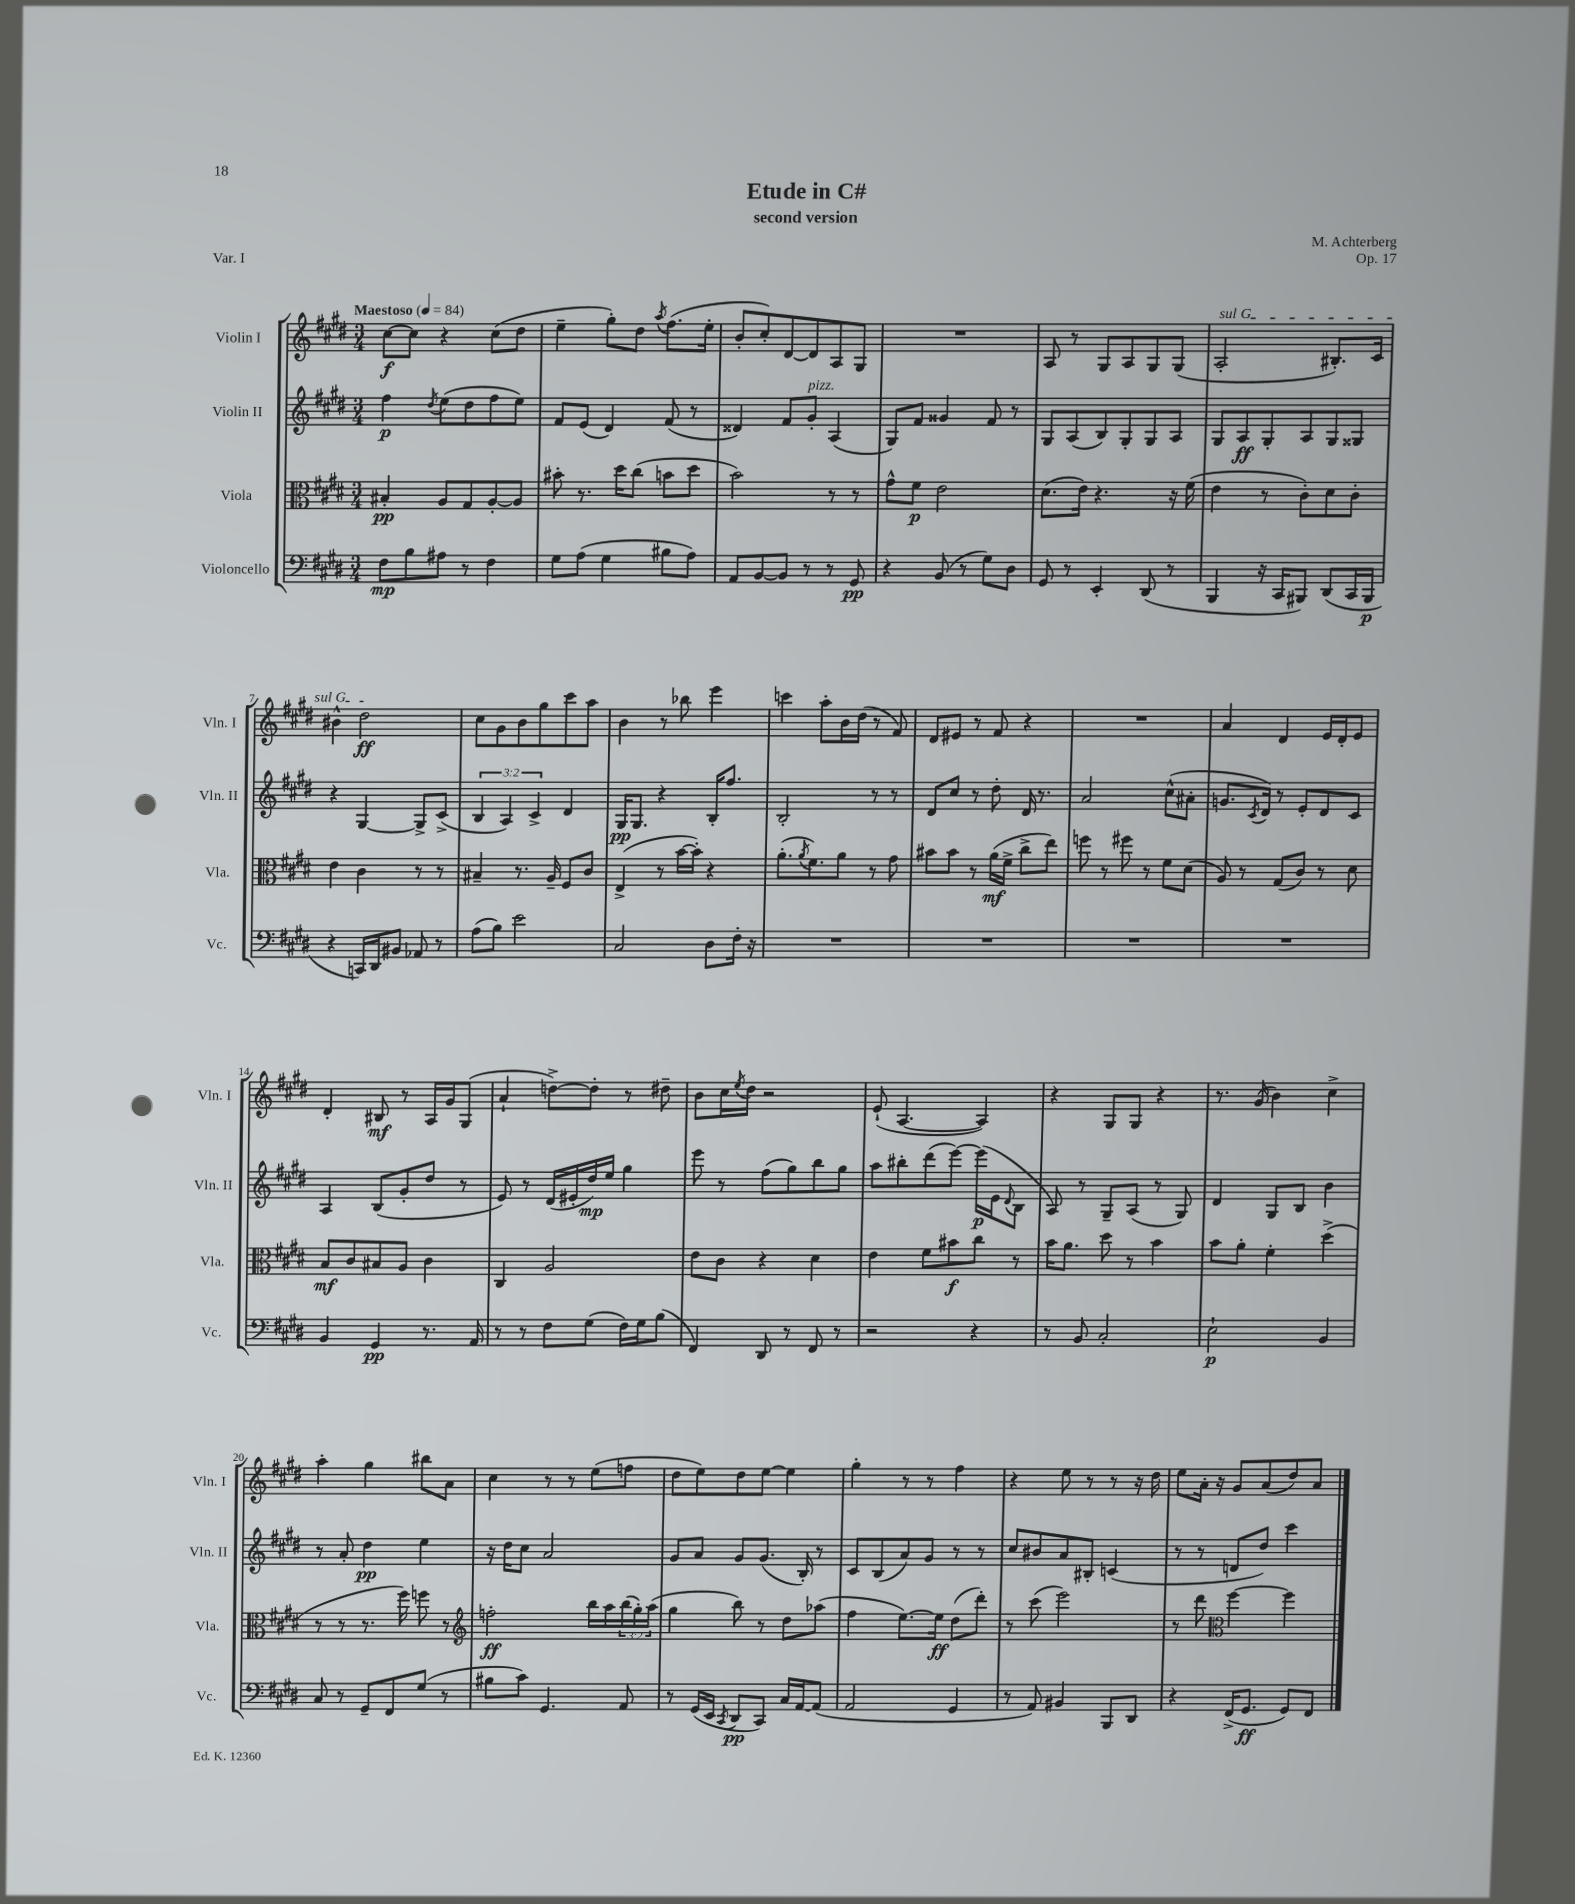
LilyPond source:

\header { title = "Etude in C#" composer = "M. Achterberg" subtitle = "second version" opus = "Op. 17" piece = "Var. I" }
<<
\new StaffGroup <<
\new Staff = "s0" \with { instrumentName = "Violin I" shortInstrumentName = "Vln. I" } {
    \clef treble \key e \major \numericTimeSignature \time 3/4 \tempo "Maestoso" 4 = 84
    cis''8~\f cis''8 r4 cis''8( dis''8 |
    e''4-- gis''8-.) dis''8 \acciaccatura { a''8 } fis''8.( e''16-. |
    b'8-. cis''8-.) dis'8~ dis'8 a8 gis8 |
    R2. |
    a8 r8 gis8 a8 gis8 gis8( |
    \once \override TextSpanner.bound-details.left.text = \markup { \italic "sul G" } a2-.\startTextSpan bis8.-.) cis'16 |
    bis'4-^ dis''2\ff\stopTextSpan |
    cis''8 gis'8 b'8 gis''8 cis'''8 a''8 |
    b'4 r8 bes''8 e'''4 |
    c'''4 a''8-. b'16 dis''16( r8 fis'8) |
    dis'8 eis'8 r8 fis'8 r4 |
    R2. |
    a'4 dis'4 e'16 dis'16-. e'8 |
    dis'4-. bis8\mf r8 a16 gis'16 gis8( |
    a'4-! d''8~->) d''8-. r8 dis''8-- |
    b'8 cis''16 \acciaccatura { e''8 } dis''16 r2 |
    e'8-!( a4.~ a4) |
    r4 gis8 gis8 r4 |
    r8. gis'16( b'4) cis''4-> |
    a''4-. gis''4 bis''8 a'8 |
    cis''4 r8 r8 e''8( f''8 |
    dis''8 e''8) dis''8 e''8~ e''4 |
    gis''4-. r8 r8 fis''4 |
    r4 e''8 r8 r8 r16 dis''16 |
    e''8 a'16-. r16 gis'8 a'8( dis''8) a'8 \bar "|." |
}
\new Staff = "s1" \with { instrumentName = "Violin II" shortInstrumentName = "Vln. II" } {
    \clef treble \key e \major \numericTimeSignature \time 3/4 \override Staff.TupletNumber.text = #tuplet-number::calc-fraction-text
    fis''4\p \acciaccatura { dis''8 } e''8( dis''8 fis''8 e''8) |
    fis'8 e'8( dis'4) fis'8( r8 |
    disis'4) fis'8 gis'8-.^\markup { \italic "pizz." } a4( |
    gis8) fis'8 gisis'4 fis'8 r8 |
    gis8 a8( b8) gis8-. gis8 a8 |
    gis8 a8\ff gis8-. a8 gis8 gisis8 |
    r4 gis4~ gis8-> cis'8->( |
    \tuplet 3/2 { b4 a4) cis'4-> } dis'4 |
    gis16\pp gis8. r4 b16-. fis''8. |
    b2-. r8 r8 |
    dis'8 cis''8 r8 dis''8-. dis'16 r8. |
    a'2 cis''8-^( ais'8-. |
    g'8. \acciaccatura { cis'8 } dis'16) r8 e'8-. dis'8 cis'8 |
    a4 b8( gis'8-. dis''8 r8 |
    e'8) r8 dis'16( eis'16-. dis''16\mp) e''16 gis''4 |
    e'''8 r8 fis''8( gis''8) b''8 gis''8 |
    a''8 bis''8-. dis'''8( e'''8~) e'''16\p( e'16 \appoggiatura { dis'8 } b8 |
    a8) r8 gis8-- a8( r8 gis8) |
    dis'4 gis8 b8 b'4 |
    r8 a'8-. dis''4\pp e''4 |
    r16 dis''16 cis''8 a'2 |
    gis'8 a'8 gis'8 gis'8.( b16-.) r8 |
    cis'8 b8( a'8) gis'8 r8 r8 |
    cis''8 bis'8 a'8 bis8-. c'4( |
    r8 r8 d'8 dis''8) cis'''4 \bar "|." |
}
\new Staff = "s2" \with { instrumentName = "Viola" shortInstrumentName = "Vla." } {
    \clef alto \key e \major \numericTimeSignature \time 3/4 \override Staff.TupletNumber.text = #tuplet-number::calc-fraction-text
    bis4-.\pp a8 gis8 a8~-. a8 |
    bis'8-. r8. dis''16 cis''8( b'8 dis''8 |
    b'2) r8 r8 |
    gis'8-^ fis'8\p e'2 |
    dis'8.( e'16) r4. r16 fis'16( |
    e'4 r8 cis'8-.) dis'8 cis'8-. |
    e'4 cis'4 r8 r8 |
    bis4-- r8. a16-- fis8 cis'8 |
    e4->( r8 b'16~ b'16-.) r4 |
    a'8.-.( \acciaccatura { a'8 } fis'8.) a'8 r8 gis'8 |
    bis'8 bis'8 r8 a'16\mf( fis'16-> cis''8-> e''8) |
    f''8 r8 fis''8 r8 fis'8 dis'8( |
    a8) r8 gis8( cis'8) r8 dis'8 |
    b8\mf cis'8 bis8 a8 cis'4 |
    cis4 a2 |
    e'8 cis'8 r4 dis'4 |
    e'4 fis'8 bis'8\f cis''8 r8 |
    b'16 a'8. dis''8 r8 b'4 |
    b'8 a'8-. fis'4-. dis''4->( |
    r8 r8 r8. fis''16) f''8 r8 |
    \clef treble f''2-.\ff b''16 a''16 \tuplet 3/2 { b''16( gis''16-.) a''16( } |
    gis''4 b''8) r8 dis''8 aes''8( |
    fis''4 e''8.~) e''16\ff dis''8( dis'''8-.) |
    r8 cis'''8( e'''2) |
    r8 dis'''8 \clef alto fis''4~ fis''4 \bar "|." |
}
\new Staff = "s3" \with { instrumentName = "Violoncello" shortInstrumentName = "Vc." } {
    \clef bass \key e \major \numericTimeSignature \time 3/4
    fis8\mp b8 ais8 r8 fis4 |
    gis8 a8( gis4 bis8 a8) |
    a,8 b,8~ b,8 r8 r8 gis,8\pp |
    r4 b,8( r8 gis8) dis8 |
    gis,8 r8 e,4-. dis,8( r8 |
    b,,4 r16 cis,16 bis,,8) dis,8( cis,16 bis,,16\p |
    r4 c,16) dis,16 bis,8 aes,8 r8 |
    a8( b8) e'2 |
    cis2 dis8 fis16-. r16 |
    R2. |
    R2. |
    R2. |
    R2. |
    b,4 gis,4\pp r8. a,16 |
    r8 r8 fis8 gis8( fis16) gis16 b8( |
    fis,4) dis,8 r8 fis,8 r8 |
    r2 r4 |
    r8 b,8 cis2-. |
    e2-!\p b,4 |
    cis8 r8 gis,8-- fis,8 gis8( r8 |
    bis8 cis'8) gis,4. a,8 |
    r8 gis,16( e,16 \acciaccatura { cis,8 } dis,8\pp cis,8) cis16 a,16~ a,8( |
    a,2 gis,4 |
    r8 a,8) bis,4 b,,8 dis,8 |
    r4 fis,16->( gis,8.\ff gis,8) fis,8 \bar "|." |
}
>>
>>
